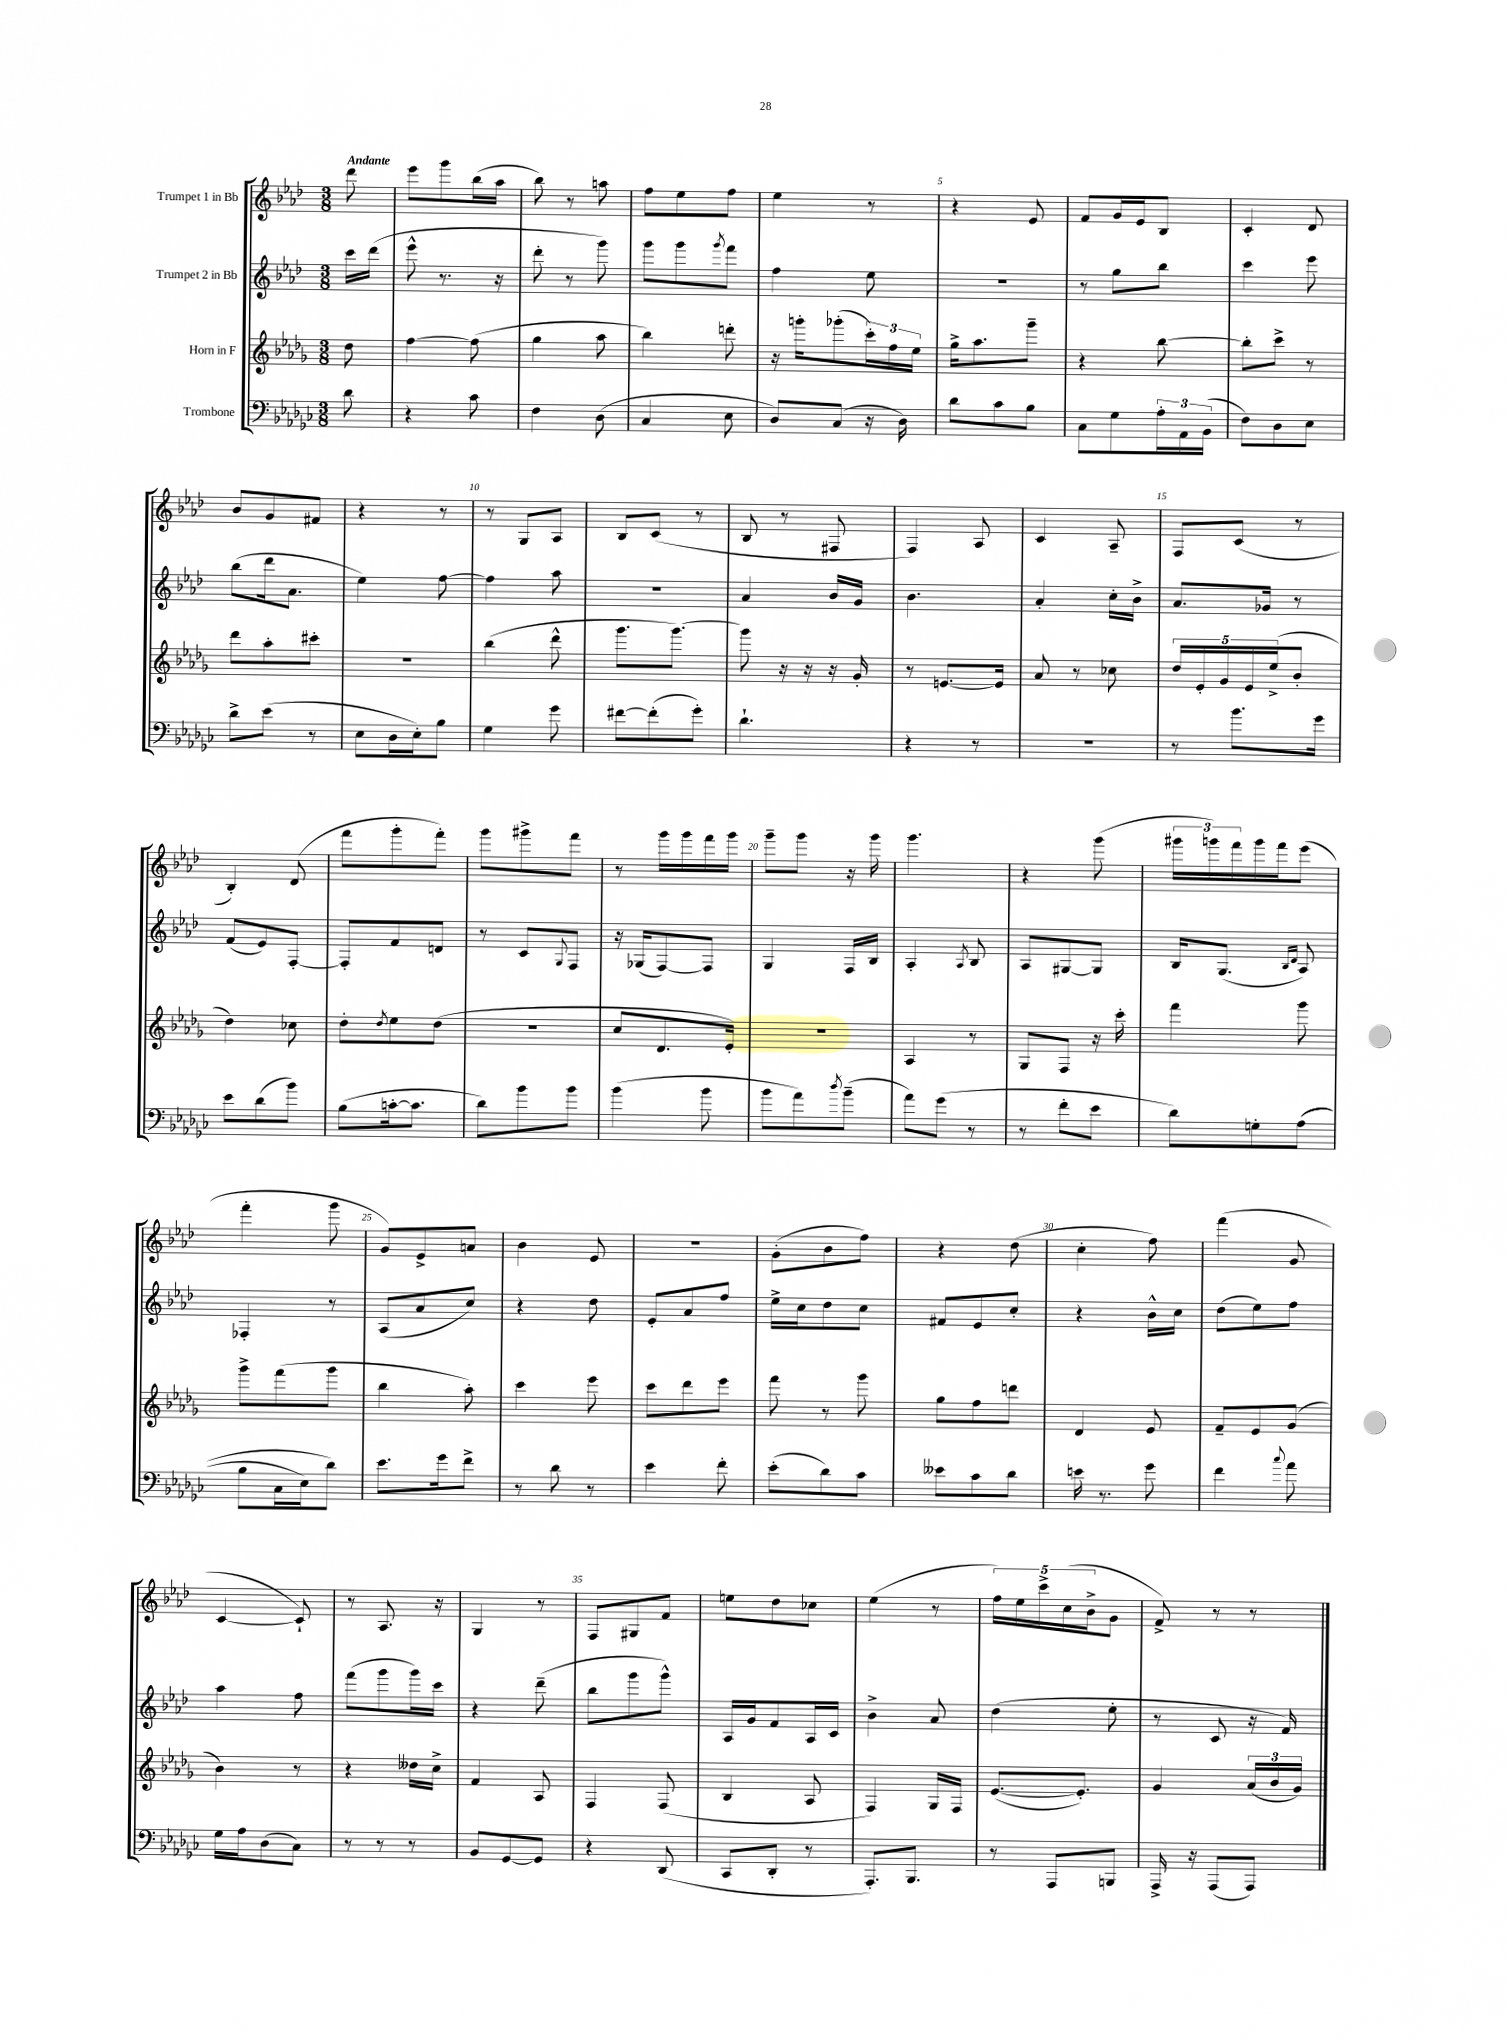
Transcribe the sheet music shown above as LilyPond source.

<<
\new StaffGroup <<
\new Staff = "s0" \with { instrumentName = "Trumpet 1 in Bb" } {
    \clef treble \key aes \major \numericTimeSignature \time 3/8 \partial 8 \tempo "Andante"
    des'''8 |
    ees'''8 g'''8 bes''16( aes''16 |
    bes''8) r8 a''8 |
    f''8 ees''8 f''8 |
    ees''4 r8 |
    r4 ees'8 |
    f'8 g'16 ees'16 bes8 |
    c'4-. des'8 |
    bes'8 g'8 fis'8 |
    r4 r8 |
    r8 g8 aes8 |
    bes8 c'8( r8 |
    bes8 r8 fis8 |
    f4) aes8 |
    c'4 aes8-- |
    f8 c'8( r8 |
    bes4-.) des'8( |
    f'''8 g'''8-. f'''8-.) |
    g'''8 gis'''8-> f'''8 |
    r8 g'''16 g'''16 f'''16 g'''16 |
    g'''8-- g'''8 r16 g'''16 |
    g'''4. |
    r4 g'''8( |
    \tuplet 3/2 { gis'''16 g'''16) f'''16 } g'''16 f'''16 ees'''8( |
    f'''4-. g'''8 |
    g'8) ees'8-> a'8 |
    bes'4 ees'8 |
    R4. |
    g'8-.( bes'8 f''8) |
    r4 des''8( |
    c''4-. f''8) |
    f'''4( g'8 |
    c'4~ c'8-!) |
    r8 aes8. r16 |
    g4 r8 |
    f8 gis8 f'8 |
    e''8 des''8 ces''8 |
    ees''4( r8 |
    \tuplet 5/4 { f''16) ees''16 c'''16-> c''16( bes'16-> } g'8 |
    f'8->) r8 r8 \bar "|." |
}
\new Staff = "s1" \with { instrumentName = "Trumpet 2 in Bb" } {
    \clef treble \key aes \major \numericTimeSignature \time 3/8 \partial 8
    c'''16 des'''16( |
    ees'''8-^ r8. r16 |
    des'''8-. r8 g'''8) |
    g'''8 g'''8 \acciaccatura { g'''8 } f'''8 |
    f''4 ees''8 |
    r4. |
    r8 g''8 bes''8 |
    c'''4 ees'''8 |
    bes''8( des'''16 aes'8. |
    ees''4) f''8~ |
    f''4 aes''8 |
    r4. |
    aes'4 bes'16 g'16 |
    bes'4. |
    aes'4-. c''16-. bes'16-> |
    aes'8. ges'16 r8 |
    f'8( ees'8) f8~-. |
    f8-. f'8 d'8 |
    r8 c'8 \appoggiatura { g8 } f8 |
    r16 ges16( f8~) f8 |
    g4 f16 bes16 |
    aes4-. \acciaccatura { aes8 } bes8 |
    aes8 gis8~ gis8 |
    bes16 g8.( \grace { bes16 des'16 } aes8) |
    fes4-. r8 |
    aes8( aes'8 c''8) |
    r4 des''8 |
    ees'8-. aes'8 f''8 |
    ees''16-> c''16 des''8 c''8 |
    fis'8 ees'8 c''8-. |
    r4 bes'16-^ c''16 |
    des''8( ees''8) f''8 |
    aes''4 f''8 |
    f'''8( g'''8 g'''16) c'''16 |
    r4 des'''8--( |
    bes''8 g'''8 g'''8-^) |
    aes16 g'16 f'8 aes16 c'16 |
    bes'4-> aes'8 |
    des''4( ees''8-. |
    r8 c'8 r16 f'16) \bar "|." |
}
\new Staff = "s2" \with { instrumentName = "Horn in F" } {
    \clef treble \key des \major \numericTimeSignature \time 3/8 \partial 8
    des''8 |
    f''4~ f''8( |
    ges''4 aes''8 |
    bes''4) d'''8-. |
    r16 g'''16-. ges'''8-.( \tuplet 3/2 { c'''16-.) f''16 ees''16 } |
    ges''16-> aes''8. ges'''8-- |
    r4 bes''8~ |
    bes''8-. c'''8-> r8 |
    des'''8 aes''8-. cis'''8-. |
    R4. |
    bes''4( des'''8-^ |
    ges'''8. ges'''8.~) |
    ges'''8 r16 r16 r16 ges'16-. |
    r8 e'8.~ e'16 |
    aes'8 r8 ces''8 |
    \tuplet 5/4 { des''16 ees'16-. ges'16 ees'16 ees''16->( } bes'8-. |
    des''4) ces''8 |
    des''8-. \acciaccatura { des''8 } ees''8 des''8( |
    R4. |
    c''8 des'8. ees'16-.) |
    R4. |
    aes4 r8 |
    ges8 f8 r16 c'''16-. |
    f'''4 ges'''8 |
    ges'''8-> f'''8( ges'''8 |
    bes''4 aes''8-.) |
    c'''4 ees'''8 |
    c'''8 des'''8 ees'''8 |
    f'''8 r8 ges'''8 |
    ges''8 f''8 d'''8 |
    des'4 ees'8 |
    f'8-- ees'8 ges'8( |
    bes'4) r8 |
    r4 deses''16 c''16-> |
    f'4 aes8 |
    f4 f8( |
    bes4 aes8 |
    f4) ges16 f16 |
    ees'8.~( ees'8.-.) |
    ges'4 \tuplet 3/2 { aes'16( bes'16 ges'16) } \bar "|." |
}
\new Staff = "s3" \with { instrumentName = "Trombone" } {
    \clef bass \key ges \major \numericTimeSignature \time 3/8 \partial 8
    des'8 |
    r4 ces'8 |
    f4 des8( |
    ces4 ees8 |
    des8) ces8( r16 des16) |
    des'8 ces'8 bes8 |
    ces8 ges8 \tuplet 3/2 { aes16-. aes,16 bes,16( } |
    f8) des8 ees8 |
    des'8-> ees'8( r8 |
    ees8 des16 ees16-.) bes8 |
    ges4 ges'8 |
    fis'8~ fis'8-.( ges'8-.) |
    des'4.-! |
    r4 r8 |
    R4. |
    r8 bes'8. ges'16 |
    ees'8 des'8( bes'8) |
    bes8( c'16~-. c'8. |
    des'8) bes'8 bes'8 |
    bes'4( bes'8 |
    bes'8 aes'8) \acciaccatura { des''8 } bes'8--( |
    aes'8) ges'8( r8 |
    r8 f'8-. ees'8 |
    des'8) g8-. aes8(\( |
    bes8 ces16 ees16) des'8\) |
    ees'8. ges'16 f'8-> |
    r8 des'8 r8 |
    ees'4 f'8-. |
    ees'8-.( des'8) ces'8 |
    eeses'8 ces'8 des'8 |
    e'16 r8. ges'8 |
    f'4 \appoggiatura { ces''8 } aes'8 |
    ges16 aes16 des8( ces8) |
    r8 r8 r8 |
    bes,8 ges,8~ ges,8 |
    r4 des,8( |
    ces,8 des,8-. r8 |
    aes,,8.-.) bes,,8. |
    r8 aes,,8 b,,8 |
    aes,,16-> r16 aes,,8( aes,,8) \bar "|." |
}
>>
>>
\layout { \context { \Score \override BarNumber.break-visibility = ##(#f #t #t) barNumberVisibility = #(every-nth-bar-number-visible 5) } }
